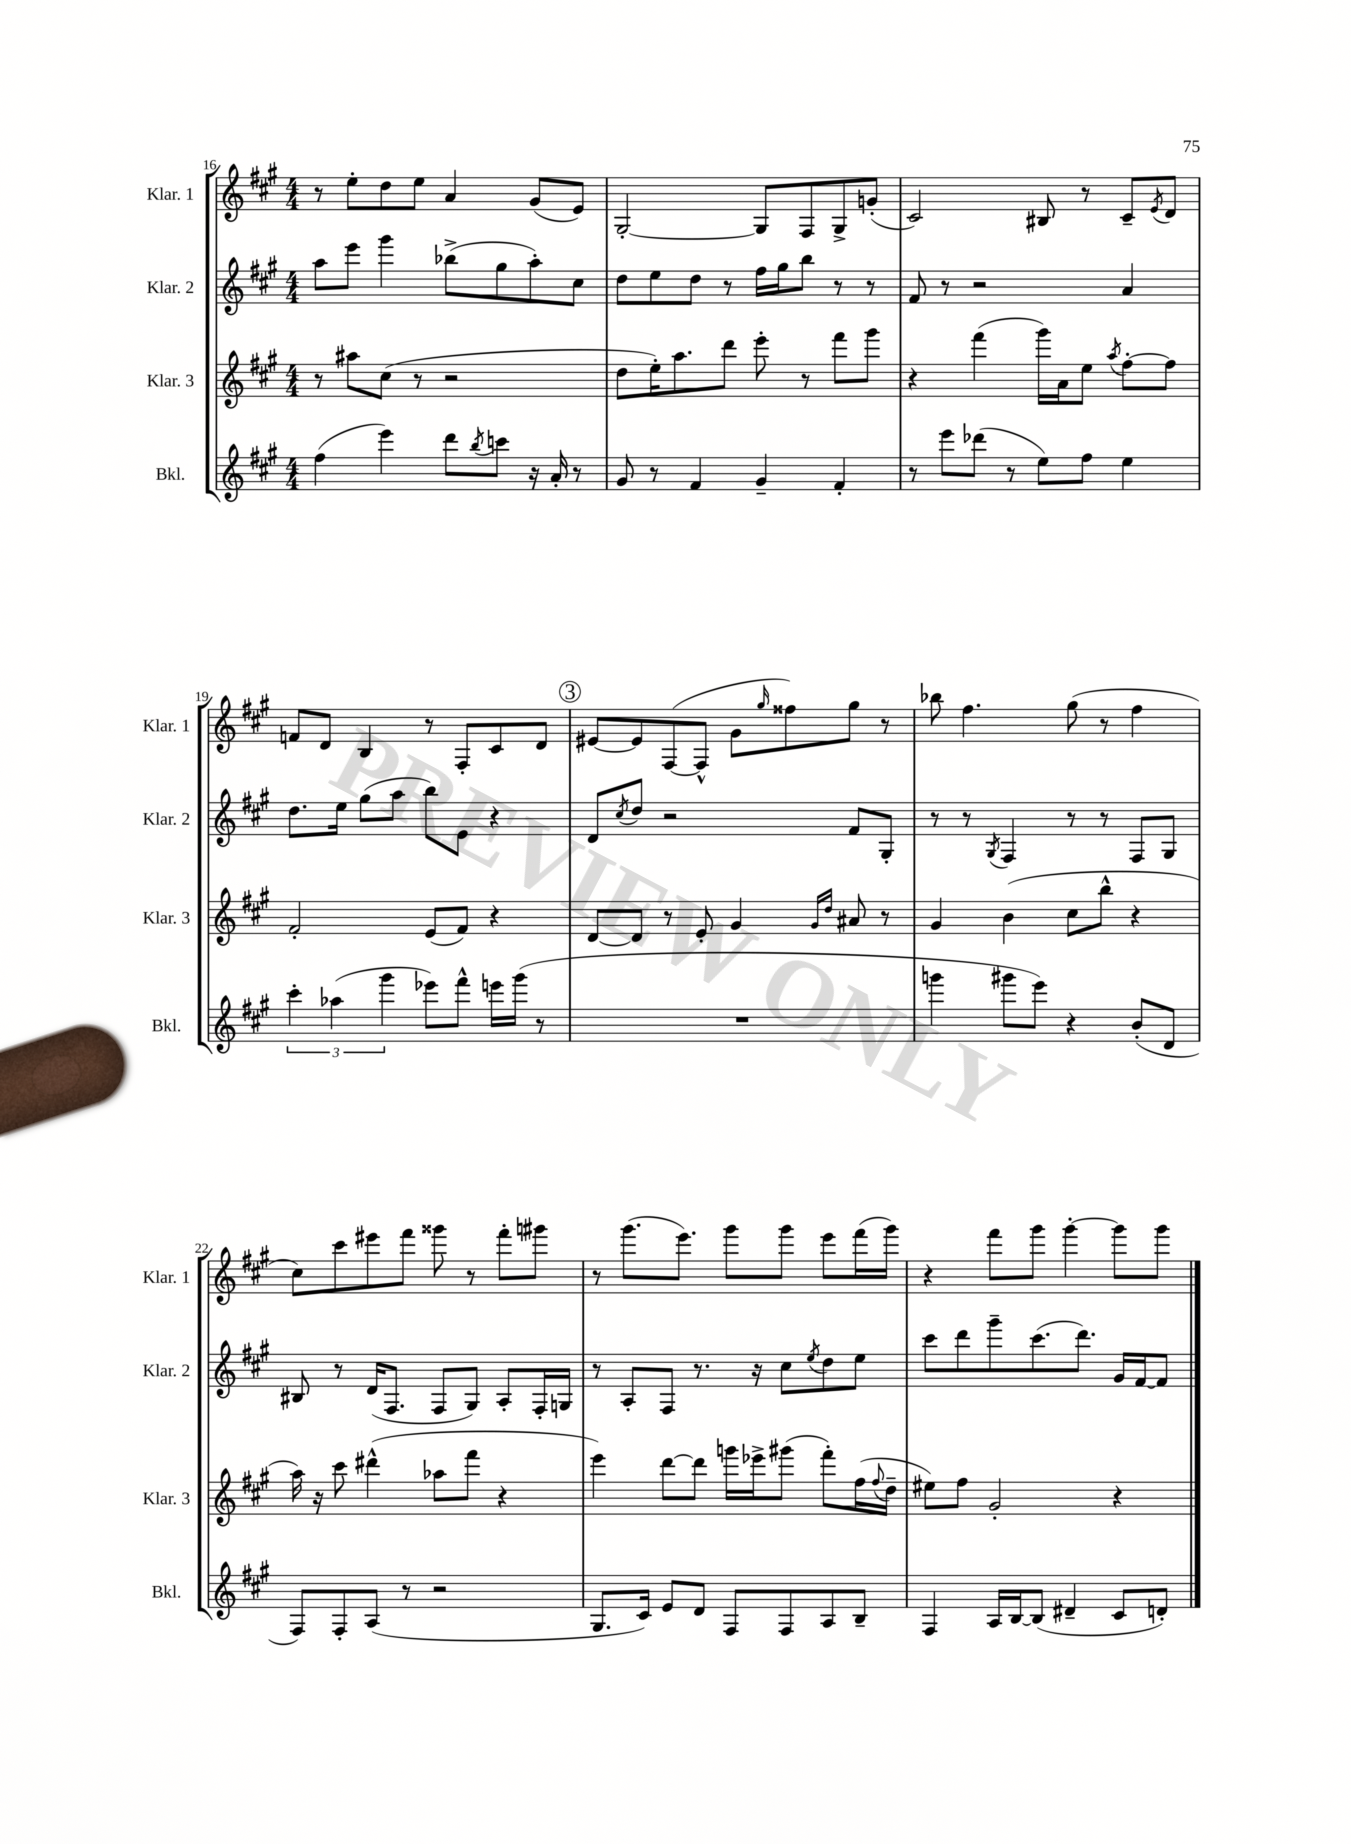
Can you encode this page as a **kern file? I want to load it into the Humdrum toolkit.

**kern	**kern	**kern	**kern
*staff4	*staff3	*staff2	*staff1
*clefG2	*clefG2	*clefG2	*clefG2
*k[f#c#g#]	*k[f#c#g#]	*k[f#c#g#]	*k[f#c#g#]
*M4/4	*M4/4	*M4/4	*M4/4
(4ff#	8r	8aa	8r
.	8aa#	8eee	8ee'
4eee)	(8cc#	4ggg#	8dd
.	8r	.	8ee
8ddd	2r	(8bb-^	4a
8qbb	.	.	.
8ccc	.	8gg#	.
16r	.	8aa')	(8g#
16a'	.	.	.
8r	.	8cc#	8e)
=	=	=	=
8g#	8dd	8dd	[2G#'
8r	16ee')	8ee	.
.	8.aa	.	.
4f#	.	8dd	.
.	8ddd	8r	.
4g#~	8eee'	16ff#	8G#]
.	.	16gg#	.
.	8r	8bb	8F#
4f#'	8fff#	8r	8G#^
.	8ggg#	8r	(8g'
=	=	=	=
8r	4r	8f#	2c#)
8eee	.	8r	.
(8ddd-	(4fff#	2r	.
8r	.	.	.
8ee)	16ggg#)	.	8B#
.	16a	.	.
8ff#	8ee	.	8r
.	8qaa	.	.
4ee	[8ff#'	4a	8c#~
.	.	.	8qe
.	8ff#]	.	8d
=	=	=	=
6ccc#'	2f#'	8.dd	8f
.	.	.	8d
(6aa-	.	.	.
.	.	16ee	.
.	.	(8gg#	4B
6ggg#	.	.	.
.	.	8aa	.
8eee-)	(8e	8bb)	8r
8fff#^^	8f#)	8e	8F#'
16eee	4r	4r	8c#
(16ggg#	.	.	.
8r	.	.	8d
=	=	=	=
1r	[8d	8d	[8e#
.	.	8qcc#	.
.	8d]	8dd	8e#]
.	8r	2r	([8F#
.	8e'	.	8F#^^]
.	4g#	.	8g#
.	.	.	16qqgg#
.	.	.	8ff##)
.	16qqg#	.	.
.	16qqdd	.	.
.	8a#	8f#	8gg#
.	8r	8G#'	8r
=	=	=	=
4ggg	4g#	8r	8bb-
.	.	8r	4.ff#
.	.	8qG#	.
8ggg#	(4b	4F#	.
8eee)	.	.	.
4r	8cc#	8r	(8gg#
.	8bb^^	8r	8r
(8b'	4r	8F#	4ff#
8d	.	8G#	.
=	=	=	=
8F#)	16aa)	8B#	8cc#)
.	16r	.	.
8F#'	8ccc#	8r	8ccc#
(8A	(4ddd#^^	(16d	8eee#
.	.	8.F#	.
8r	.	.	8fff#
2r	8aa-	8F#	8ggg##
.	8fff#	8G#)	8r
.	4r	8A'	8fff#'
.	.	16F#'	8ggg#
.	.	16G	.
=	=	=	=
8.G#	4eee)	8r	8r
.	.	8A'	(8.ggg#
16c#)	.	.	.
8e	[8ddd	8F#	.
.	.	.	8.eee)
8d	8ddd]	8.r	.
8F#	16ggg	.	8ggg#
.	16eee-^	16r	.
8F#	(8ggg#	8cc#	8ggg#
.	.	8qee	.
8A	8fff#')	8dd	8eee
8B~	(16ff#	8ee	(16fff#
.	8qqff#	.	.
.	16dd~	.	16ggg#)
=	=	=	=
4F#	8ee#)	8ccc#	4r
.	8ff#	8ddd	.
16A	2g#'	8ggg#~	8fff#
[16B	.	.	.
(8B]	.	(8.ccc#	8ggg#
4d#~	.	.	[4ggg#'
.	.	8.ddd)	.
8c#	4r	16g#	8ggg#]
.	.	[16f#	.
8d')	.	8f#]	8ggg#
==	==	==	==
*-	*-	*-	*-
